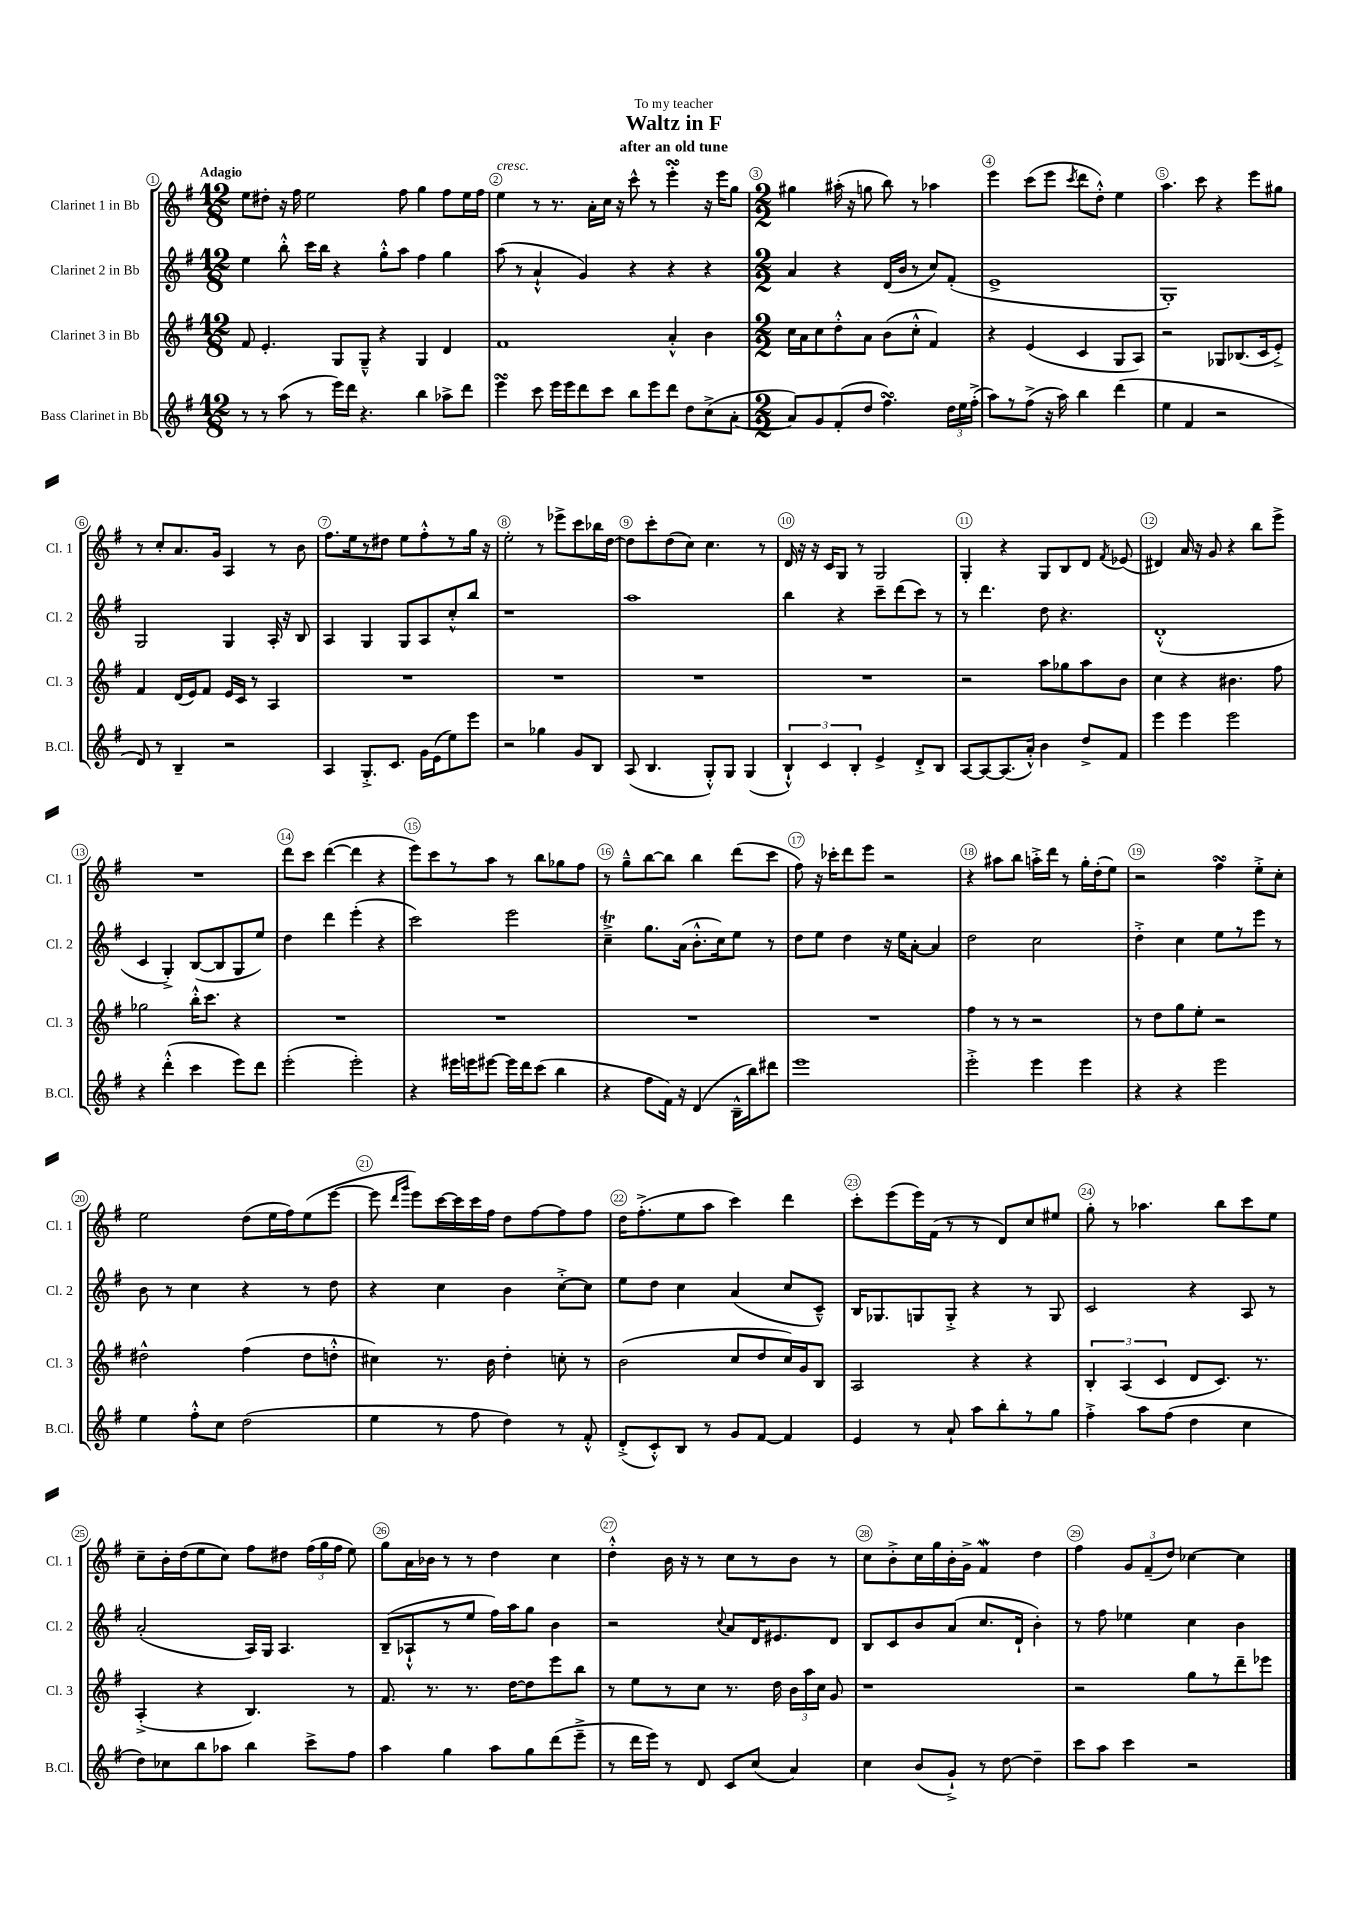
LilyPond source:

\header { title = "Waltz in F" subtitle = "after an old tune" dedication = "To my teacher" }
<<
\new StaffGroup <<
\new Staff = "s0" \with { instrumentName = "Clarinet 1 in Bb" shortInstrumentName = "Cl. 1" } {
    \clef treble \key g \major \numericTimeSignature \time 12/8 \tempo "Adagio"
    \autoBeamOff e''8[ dis''8]-. r16 fis''16 e''2 fis''8 g''4 fis''8[ e''16 fis''16] |
    e''4^\markup { \italic "cresc." } r8 r8. a'16[-. c''16] r16 c'''8-^ r8 e'''4-.\turn r16 e'''16[ g''8] |
    \numericTimeSignature \time 2/2 gis''4 ais''16-.( r16 g''8 b''8) r8 aes''4 |
    e'''4 c'''8[( e'''8] \acciaccatura { c'''8 } d'''8[ d''8]-.-^) e''4 |
    a''4. c'''8 r4 e'''8[ gis''8] |
    r8 c''8[-. a'8. g'16] a4 r8 b'8 |
    fis''8.[ e''16 r8 dis''8] e''8[ fis''8-.-^ r8 g''16] r16 |
    e''2-. r8 ees'''8[-> c'''8 bes''16 d''16]~ |
    d''8[ c'''8-. d''8( c''8]) c''4. r8 |
    d'16 r16 r16 c'16[ g8] r8 g2 |
    g4-. r4 g8[ b8 d'8] \acciaccatura { fis'8 } ees'8( |
    dis'4) a'16 r16 g'8 r4 b''8[ e'''8]-> |
    R1 |
    d'''8[ c'''8] d'''4~( d'''4 r4 |
    e'''8[) c'''8 r8 a''8] r8 b''8[ ges''8 fis''8] |
    r8 g''8[---^ b''8~ b''8] b''4 d'''8[( c'''8] |
    fis''8) r16 ces'''16[-. d'''8 e'''8] r2 |
    r4 ais''8[ b''8] a''16[-.-> d'''16] r8 g''16[-. d''16-.( e''8]) |
    r2 fis''4\turn e''8[-.-> c''8]-. |
    e''2 d''8[( e''16 fis''16) e''8( e'''8]~ |
    e'''8 \grace { d'''16[ g'''16] } e'''8[) c'''16~ c'''16 c'''16 fis''16] d''8[ fis''8~ fis''8 fis''8] |
    d''16[ fis''8.-.->( e''8 a''8] c'''4) d'''4 |
    c'''8[-. e'''8( e'''16) fis'16]( r8 r8 d'8[) c''8 eis''8] |
    g''8-. r8 aes''4. b''8[ c'''8 e''8] |
    c''8[-- b'16-. d''16( e''8 c''8]) fis''8[ dis''8] \tuplet 3/2 { fis''16[( g''16 fis''16] } e''8) |
    g''8[ a'16 bes'16] r8 r8 d''4 c''4 |
    d''4-.-^ b'16 r16 r8 c''8[ r8 b'8] r8 |
    c''8[ b'8-.-> c''16 g''16 b'16-. g'16]-> fis'4\mordent d''4 |
    fis''4 \tuplet 3/2 { g'8[ fis'8--( d''8]) } ces''4~ ces''4 \bar "|." |
}
\new Staff = "s1" \with { instrumentName = "Clarinet 2 in Bb" shortInstrumentName = "Cl. 2" } {
    \clef treble \key g \major \numericTimeSignature \time 12/8
    \autoBeamOff e''4 b''8-.-^ c'''16[ b''16] r4 g''8[-.-^ a''8] fis''4 g''4 |
    a''8( r8 a'4-!-^ g'4) r4 r4 r4 |
    \numericTimeSignature \time 2/2 a'4 r4 d'16[( b'16] r8 c''8[) fis'8]-.( |
    e'1-> |
    g1-.) |
    g2 g4 a16-. r16 b8 |
    a4 g4 g8[ a8 c''8-.-^ b''8] |
    r1 |
    a''1 |
    b''4 r4 c'''8[-- d'''8( c'''8]) r8 |
    r8 d'''4. d''8 r4. |
    d'1-.-^( |
    c'4 g4-.->) b8[~( b8 g8 e''8]) |
    d''4 d'''4 e'''4-.( r4 |
    c'''2) e'''2 |
    c''4--->\trill g''8.[ a'16]( b'8.[-.-^ c''16) e''8] r8 |
    d''8[ e''8] d''4 r16 e''16[ a'8]~-. a'4 |
    d''2 c''2 |
    d''4-.-> c''4 e''8[ r8 e'''8] r8 |
    b'8 r8 c''4 r4 r8 d''8 |
    r4 c''4 b'4 c''8[~-.-> c''8] |
    e''8[ d''8] c''4 a'4( c''8[ c'8]---^) |
    b16[ ges8. g8 g8]-.-> r4 r8 g8 |
    c'2 r4 a8 r8 |
    a'2-.( a16[) g16] a4. |
    b8[--( aes8-!-^ r8 e''8] fis''16[) a''16 g''8] b'4 |
    r2 \appoggiatura { c''8 } a'8[ d'16 eis'8. d'8] |
    b8[ c'8 b'8 a'8]( c''8.[ d'16]-! b'4-.) |
    r8 fis''8 ees''4 c''4 b'4 \bar "|." |
}
\new Staff = "s2" \with { instrumentName = "Clarinet 3 in Bb" shortInstrumentName = "Cl. 3" } {
    \clef treble \key g \major \numericTimeSignature \time 12/8
    \autoBeamOff fis'8 e'4.-. g8[ g8]---^ r4 g4 d'4 |
    fis'1 a'4-.-^ b'4 |
    \numericTimeSignature \time 2/2 c''16[ a'16 c''8 d''8-.-^ a'8] b'8[( c''8]-.-^ fis'4) |
    r4 e'4( c'4 g8[ a8]) |
    r2 ges8[ bes8.( c'16 e'8]-.->) |
    fis'4 d'16[( e'16) fis'8] e'16[ c'16] r8 a4 |
    R1 |
    R1 |
    R1 |
    R1 |
    r2 a''8[ ges''8 a''8 b'8] |
    c''4 r4 bis'4. fis''8 |
    ges''2 b''16[-.-^ c'''8.] r4 |
    R1 |
    R1 |
    R1 |
    R1 |
    fis''4 r8 r8 r2 |
    r8 d''8[ g''8 e''8]-. r2 |
    dis''2-^ fis''4( dis''8[ d''8]-.-^ |
    cis''4) r8. b'16 d''4-. c''8-. r8 |
    b'2( c''8[ d''8 c''16) g'16 b8] |
    a2 r4 r4 |
    \tuplet 3/2 { b4-. a4( c'4 } d'8[ c'8.]) r8. |
    a4-.->( r4 b4.) r8 |
    fis'8. r8. r8. d''16[~ d''8 e'''8 b''8] |
    r8 e''8[ r8 c''8] r8. d''16 \tuplet 3/2 { b'16[ a''16 c''16] } g'8 |
    r1 |
    r2 g''8[ r8 d'''8-- ees'''8] \bar "|." |
}
\new Staff = "s3" \with { instrumentName = "Bass Clarinet in Bb" shortInstrumentName = "B.Cl." } {
    \clef treble \key g \major \numericTimeSignature \time 12/8
    \autoBeamOff r8 r8 a''8( r8 e'''16[) d'''16] r4. b''4 aes''8[-> d'''8] |
    e'''4\turn c'''8 e'''16[ e'''16 d'''8 c'''8] b''8[ e'''8 d'''8] d''8[ c''8->( a'8]~-. |
    \numericTimeSignature \time 2/2 a'8[) g'8 fis'8-.( d''8] fis''4.\turn) \tuplet 3/2 { d''16[ e''16 fis''16]-.->( } |
    a''8[) r8 fis''8]->( r16 a''16) b''4 d'''4( |
    e''4 fis'4 r2 |
    d'8) r8 b4-- r2 |
    a4 g8.[-.-> c'8.] g'16[ e'16( e''8) e'''8] |
    r2 ges''4 g'8[ b8] |
    a8( b4. g8[-.-^) g8] g4( |
    \tuplet 3/2 { b4-!-^) c'4 b4-. } e'4-> d'8[-.-> b8] |
    a8[~ a8~ a8.( a'16]-.-^) b'4 d''8[-> fis'8] |
    e'''4 e'''4 e'''2 |
    r4 d'''4-.-^( c'''4 e'''8[) d'''8] |
    e'''2-.( e'''2-.) |
    r4 eis'''16[ e'''16 eis'''8]~ eis'''16[ d'''16 c'''8]( b''4 |
    r4 fis''8[ fis'16]) r16 d'4( b16[---^ b''16) dis'''8] |
    e'''1 |
    e'''2-.-> e'''4 e'''4 |
    r4 r4 e'''2 |
    e''4 fis''8[-.-^ c''8] d''2( |
    e''4 r8 fis''8 d''4) r8 fis'8-.-^ |
    d'8[-.->( c'8-.-^) b8] r8 g'8[ fis'8]~ fis'4 |
    e'4 r8 a'8-! a''8[ b''8-. r8 g''8] |
    fis''4-.-> a''8[ fis''8]( d''4 c''4 |
    d''8[) ces''8 b''8 aes''8] b''4 c'''8[-> fis''8] |
    a''4 g''4 a''8[ g''8 d'''8( e'''8]---> |
    r8 d'''16[ e'''16]) r8 d'8 c'8[ c''8]( a'4) |
    c''4 b'8[( g'8]-!->) r8 d''8~ d''4-- |
    c'''8[ a''8] c'''4 r2 \bar "|." |
}
>>
>>
\layout { \context { \Score \override BarNumber.break-visibility = ##(#f #t #t) barNumberVisibility = #all-bar-numbers-visible \override BarNumber.stencil = #(make-stencil-circler 0.1 0.3 ly:text-interface::print) } }
